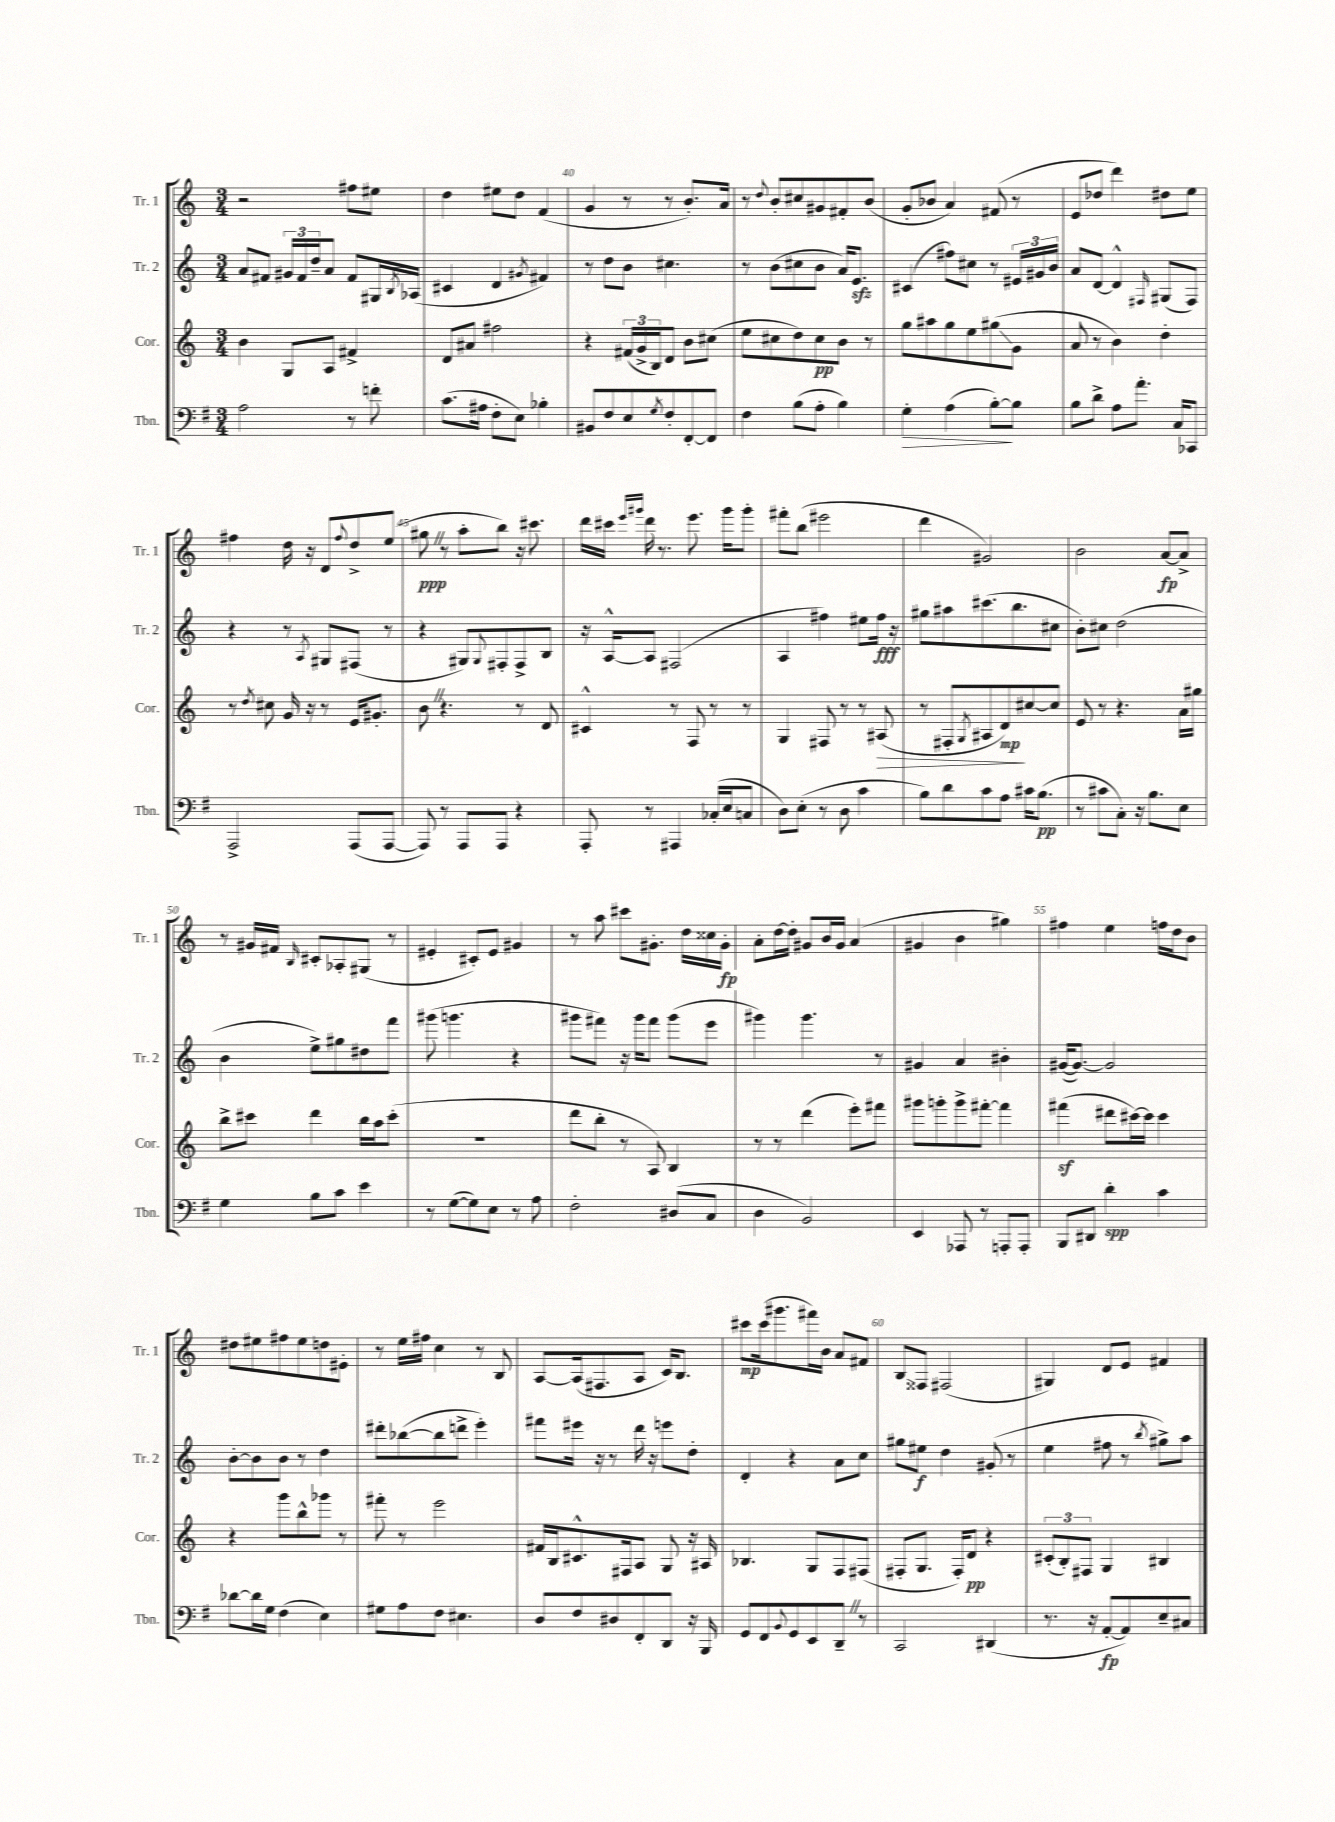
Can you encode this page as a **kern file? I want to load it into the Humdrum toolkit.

**kern	**kern	**kern	**kern
*staff4	*staff3	*staff2	*staff1
*clefF4	*clefG2	*clefG2	*clefG2
*k[f#]	*k[]	*k[]	*k[]
*M3/4	*M3/4	*M3/4	*M3/4
2A	4b	8a	2r
.	.	8f#	.
.	8G	24g#	.
.	.	24f#	.
.	.	24dd~	.
.	8A	8a	.
8r	4f#^	8f#	8ff#
8f'	.	16G#	8ee#
.	.	8qB	.
.	.	(16A-	.
=	=	=	=
(8.c	8d	4c#	4dd
.	8a#	.	.
16A#	.	.	.
8F#'	2ff#	4d	8ee#
8E)	.	.	8dd
.	.	8qg#	.
4B-'	.	4f#)	(4f
=	=	=	=
8BB#	4r	8r	4g
8F#	.	8dd	.
8E	(24f#	8b	8r
.	24g^	.	.
.	24B)	.	.
8qG	.	.	.
8F#'	8d	4.cc#	8r
[8FF#'	8b	.	8.b')
8FF#]	(8cc#	.	.
.	.	.	16a
=	=	=	=
4F#	8ee	8r	8r
.	.	.	8qqdd
.	8cc#	(8b	8b'
(8B	8dd)	8cc#	8cc#
8A'	8cc#	8b	8g#
4B)	8b	16a)	8f#'
.	.	8.e	.
.	8r	.	(8b
=	=	=	=
4G'	8gg	(4c#	8g'
.	8aa#	.	8b-
(4A	8gg	8ff#)	4a)
.	8ee	8cc#	.
[8B')	(8gg#	8r	(8f#
8B]	8g	24e#	8r
.	.	24g#	.
.	.	24b	.
=	=	=	=
8B	8a	8a	8e
8d^	8r	[8d	8dd-
8A	4b)	4d^^]	4ddd)
8.a'	.	.	.
.	.	16qqF#	.
.	4dd'	(8G#	8dd#
16C	.	.	.
8CC-	.	8F#)	8ee
=	=	=	=
2AAA^	8r	4r	4ff#
.	8qdd	.	.
.	8cc#	.	.
.	16g	8r	16dd
.	16r	.	16r
.	.	8qA	.
.	8r	8G#	8d
.	.	.	8qqff#
(8AAA	16e	(8F#	8dd^
.	8.g#'	.	.
[8AAA	.	8r	(8ee
=	=	=	=
8AAA])	8b	4r	8gg#
8r	4.r	.	8r
8AAA	.	8G#)	8aa'
.	.	8qqG#	.
8AAA	.	8F#'	8bb)
4r	8r	8F#^	16r
.	.	.	8.ccc#
.	8d	8B	.
=	=	=	=
8AAA'	4c#^^	16r	16ddd
.	.	[16A^^	16ccc#
.	.	.	16qqeee
.	.	.	16qqggg#
8r	.	8A]	16ddd
.	.	.	8.r
4AAA#	8r	(2F#	.
.	8F	.	8.eee
(16C-'	8r	.	.
16E	.	.	16ggg#
8C	8r	.	8ggg#'
=	=	=	=
8D)	4G	4A	8fff#'
(8E'	.	.	(8bb
8r	8F#	4ff#)	2eee#
8D	8r	.	.
4c	8r	8ee#	.
.	(8A#	16ff#	.
.	.	16r	.
=	=	=	=
8B)	8r	8gg#	4ddd
8d	8F#'	8aa#	.
.	8qG	.	.
8c	8A#	(8.ccc#	2g#)
8A	8d)	.	.
.	.	8.bb	.
16c#	[8cc#	.	.
(8.B	.	.	.
.	8cc#]	8cc#	.
=	=	=	=
8r	8e	8b')	2b
8c#	8r	8cc#	.
8C')	4.r	(2dd	.
16r	.	.	.
8.B	.	.	.
.	.	.	[8a
8E	16a	.	8a^]
.	16gg#	.	.
=	=	=	=
4G	8bb^	4b	8r
.	8ccc#	.	16g#
.	.	.	16f#
.	.	.	16qqB
8B	4ddd	8ee^)	8c#'
8c	.	8gg#	8A-'
4e	16bb	8dd#	(8G#
.	16aa	.	.
.	(8ccc#'	8fff	8r
=	=	=	=
8r	2.r	(8ggg#	4e#'
([8G	.	4.ggg	.
8G])	.	.	8c#')
8E	.	.	8e#
8r	.	4r	4g#
8A	.	.	.
=	=	=	=
2F#'	8ddd	8ggg#	8r
.	8bb'	8fff#)	8aa
.	8r	16r	8ccc#
.	.	16ggg#	.
.	8A)	8fff#	8.g#'
(8D#	4B	(8ggg#	.
.	.	.	16dd
8C	.	8eee	16cc##
.	.	.	16g#'
=	=	=	=
4D	8r	4ggg#)	8a'
.	8r	.	[16dd
.	.	.	16dd']
2BB)	(4ddd	4.ggg#	8g#
.	.	.	16b
.	.	.	16g#
.	8eee')	.	(4a
.	8fff#	8r	.
=	=	=	=
4EE	8ggg#	4g#	4g#
.	8ggg'	.	.
8AAA-	8ggg^	4a	4b
8r	[8fff#'	.	.
8AAA'	4fff#]	4b#'	4gg#)
8AAA'	.	.	.
=	=	=	=
8BBB	(4fff#	([16g#	4ff#
.	.	8.g#_)	.
8DD#	.	.	.
4d'	8ddd#	2g#]	4ee
.	[16ccc#)	.	.
.	16ccc#]	.	.
4c	4ccc#	.	16ff
.	.	.	16dd
.	.	.	8b
=	=	=	=
[8d-	4r	[8b'	8dd#
16d-]	.	8b]	8ee#
16G	.	.	.
(4F#	8ggg	8b	8ff#
.	8bb^^	8r	8ee#
4E)	8ggg-	4dd	8dd
.	8r	.	8e#'
=	=	=	=
8G#	8fff#'	8ddd#'	8r
8A	8r	([8bb-	16ee
.	.	.	16ff#
8F#	2eee	8bb-]	4cc
4.E#	.	8ddd^	.
.	.	4eee')	8r
.	.	.	8B
=	=	=	=
8D	16f#	8fff#	[8A
.	16B	.	.
8F#	8.c#^^	16eee#	(16A]
.	.	16r	8.F#
8D#	.	8r	.
.	16F#	.	.
8FF#'	8A	16ddd	8A
.	.	16r	.
8DD	8G	8eee	16c)
.	.	.	8.B
16r	16r	8dd'	.
16BBB	16A#	.	.
=	=	=	=
8GG	4.B-	4d'	8ccc#
8FF#	.	.	(16ccc#
.	.	.	8.ggg#
8qqBB	.	.	.
8GG	.	4r	.
8EE	8G	.	16fff#)
.	.	.	16b
8DD~	8F	8a	8a
8r	(8F#	8cc	8f#
=	=	=	=
2CC	8F#'	8gg#	8B
.	8.G	8ee#	8F##
.	.	4dd	(2F#
.	16F#')	.	.
.	8d	.	.
(4DD#	4r	(8g#'	.
.	.	8r	.
=	=	=	=
8.r	(12c#'	4ee	4G#)
.	12B')	.	.
.	12F#	.	.
16r	.	.	.
[8AA'	4G	8ff#	8d
8AA])	.	8r	8e
.	.	8qbb	.
8E~	4B#	8gg#^)	4f#
8C#	.	8aa	.
==	==	==	==
*-	*-	*-	*-
